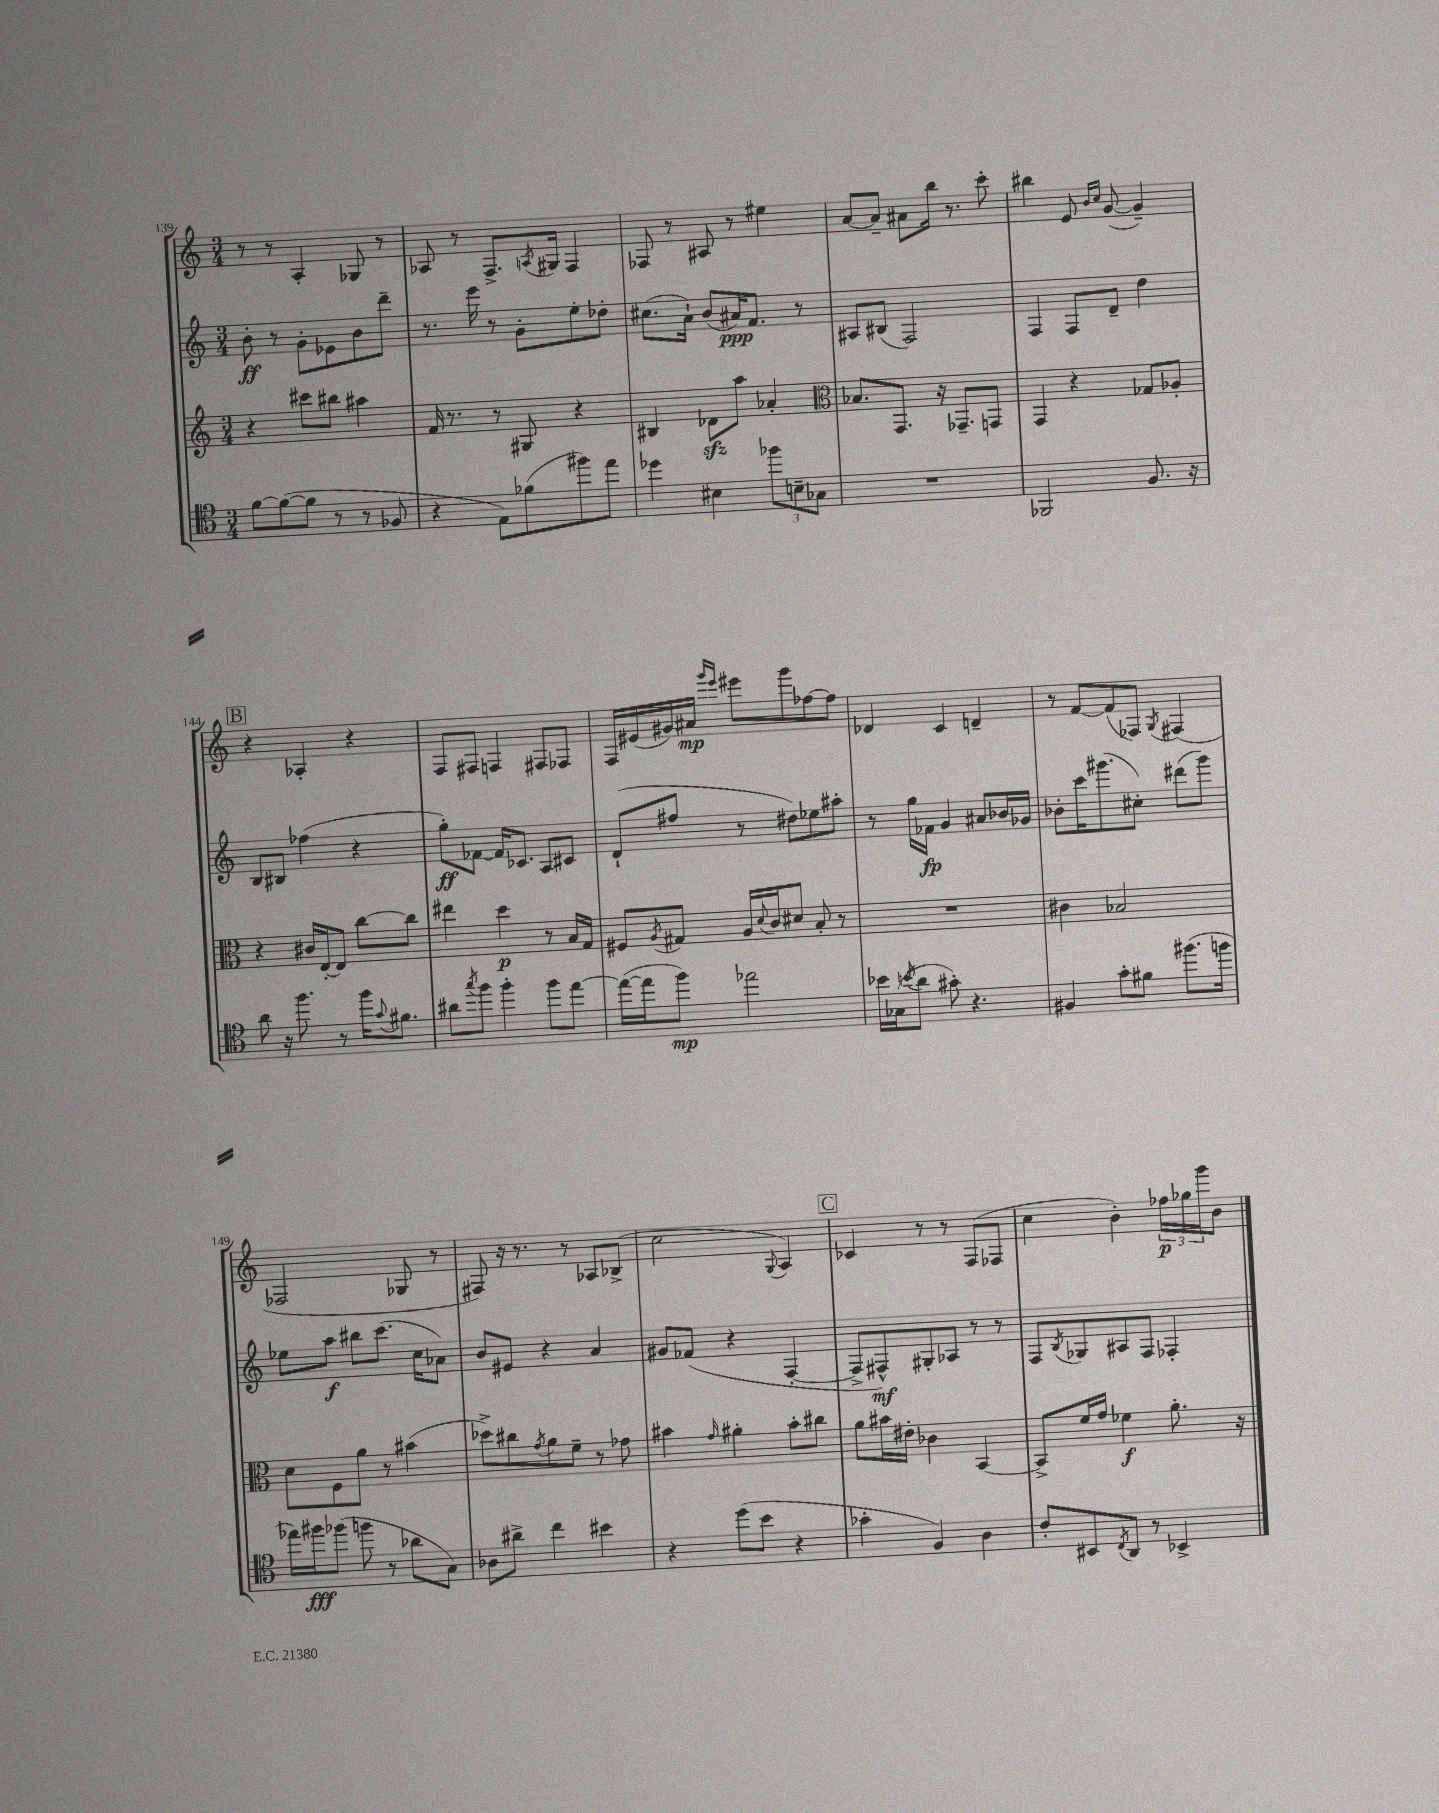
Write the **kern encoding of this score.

**kern	**dynam	**kern	**dynam	**kern	**dynam	**kern	**dynam
*part4	*part4	*part3	*part3	*part2	*part2	*part1	*part1
*staff4	*staff4	*staff3	*staff3	*staff2	*staff2	*staff1	*staff1
*clefC4	*	*clefG2	*	*clefG2	*	*clefG2	*
*k[]	*	*k[]	*	*k[]	*	*k[]	*
*M3/4	*	*M3/4	*	*M3/4	*	*M3/4	*
=139	=139	=139	=139	=139	=139	=139	=139
[8f\L	.	4r	.	8b'\	ff	8r	.
(8f\_	.	.	.	8r	.	8r	.
8f\J]	.	8ccc#X\L	.	8g'\L	.	4A'/	.
8r	.	8bb#X\J	.	8e-X\	.	.	.
8r	.	4aa#X\	.	8b\	.	8G-X/	.
8F-X/	.	.	.	8ddd~\J	.	8r	.
=140	=140	=140	=140	=140	=140	=140	=140
4r	.	16f/	.	8.r	.	8A-X/	.
.	.	8.r	.	.	.	.	.
.	.	.	.	.	.	8r	.
.	.	.	.	16eee\	.	.	.
8E\L)	.	8r	.	8r	.	8.F^/L	.
(8f-X\	.	8G#X/	.	8g'\L	.	.	.
.	.	.	.	.	.	8qAn/	.
.	.	.	.	.	.	16G#X/Jk	.
8ff#X\)	.	4r	.	8ee'\	.	4F/	.
8ee\J	.	.	.	8dd-X'\J	.	.	.
=141	=141	=141	=141	=141	=141	=141	=141
4dd-X\	.	4B#X/	.	(8.cc#X\L	.	8F-X/	.
.	.	.	.	.	.	8r	.
.	.	.	.	16a`\Jk)	.	.	.
4B#X\	.	8d-Xzz\L	.	(8b/L	.	8A#X/	.
.	.	8aa\J	.	16a#X/K)	ppp	8r	.
.	.	.	.	8.f/J	.	.	.
12ff-X\L	.	4a-X'/	.	.	.	4ee#X\	.
12Bn~\	.	.	.	.	.	.	.
.	.	.	.	8r	.	.	.
12G-X\J	.	.	.	.	.	.	.
=142	=142	=142	=142	=142	=142	=142	=142
*	*	*clefC3	*	*	*	*	*
2.r	.	8.B-X/L	.	8A#X/L	.	[8a/L	.
.	.	.	.	(8B#X/J	.	8a~/J]	.
.	.	8.GG/J	.	.	.	.	.
.	.	.	.	2F/)	.	8a#X\L	.
.	.	16r	.	.	.	16bb\Jk	.
.	.	8.GG-X~/L	.	.	.	8.r	.
.	.	8GGn/J	.	.	.	8ccc'\	.
=143	=143	=143	=143	=143	=143	=143	=143
2FF-X/	.	4GG/	.	4F/	.	4bb#X\	.
.	.	4r	.	8F/L	.	8e/	.
.	.	.	.	.	.	16qqb/LL	.
.	.	.	.	.	.	16qqcc/JJ	.
.	.	.	.	8d~/J	.	([8g/	.
8.F/	.	8G-X/L	.	4dd\	.	4g~/])	.
.	.	8A-X'/J	.	.	.	.	.
16r	.	.	.	.	.	.	.
!!LO:LB:g=z
!!LO:REH:place=s1:t=B
=144	=144	=144	=144	=144	=144	=144	=144
8a\	.	4r	.	8B/L	.	4r	.
16r	.	.	.	8B#X/J	.	.	.
8.ff\	.	.	.	.	.	.	.
.	.	16c#X/LL	.	(4ff-X\	.	4A-X'/	.
.	.	[16E'/J	.	.	.	.	.
8r	.	8E/J]	.	.	.	.	.
16ff\KL	.	[8cc\L	.	4r	.	4r	.
8qqg/	.	.	.	.	.	.	.
8.f#X\J	.	.	.	.	.	.	.
.	.	8cc\J]	.	.	.	.	.
=145	=145	=145	=145	=145	=145	=145	=145
8a#X\L	.	4ee#X\	.	8gg'\L)	ff	8F/L	.
8qgg/	.	.	.	.	.	.	.
8ff\J	.	.	.	[8f-X\J	.	8F#X/J	.
4ff'\	.	4dd\	p	16f-/KL]	.	4Fn/	.
.	.	.	.	8.c-X/J	.	.	.
8ff\L	.	8r	.	8A/L	.	8F#X/L	.
[8ee\J	.	16B/LL	.	8c#X/J	.	8F-X/J	.
.	.	16G/JJ	.	.	.	.	.
=146	=146	=146	=146	=146	=146	=146	=146
(16ee\LL_	.	8F#X/L	.	(8d`/L	.	16F/LL	.
16ee\J]	.	.	.	.	.	(16e#X/	.
.	.	8qA/	.	.	.	.	.
8ff\J)	mp	8G#X/J	.	8ff#X/J	.	16g#X/)	.
.	.	.	.	.	.	16a#X/JJ	mp
.	.	.	.	.	.	16qqggg/LL	.
.	.	.	.	.	.	16qqeee/JJ	.
2ee-X\	.	16A/LL	.	8r	.	8eee#X\L	.
.	.	8qqd/	.	.	.	.	.
.	.	16c/J	.	.	.	.	.
.	.	8d#X/J	.	8dd#X\L)	.	8ggg\	.
.	.	8B'/	.	8ee-X\	.	[8ff-X\	.
.	.	8r	.	8aa#X'\J	.	8ff-\J]	.
=147	=147	=147	=147	=147	=147	=147	=147
16b-X\LL	.	2.r	.	8r	.	4d-X/	.
(16G-X\J	.	.	.	.	.	.	.
8qbn/	.	.	.	.	.	.	.
8a\J	.	.	.	16gg\LL	.	.	.
.	.	.	.	16f-X\JJ	fp	.	.
8g#X'\)	.	.	.	4g/	.	4c/	.
4.r	.	.	.	.	.	.	.
.	.	.	.	8a#X/L	.	4dn~/	.
.	.	.	.	16b-X/L	.	.	.
.	.	.	.	16g-X/JJ	.	.	.
=148	=148	=148	=148	=148	=148	=148	=148
4F#X/	.	4c#X\	.	8b-X'\L	.	8r	.
.	.	.	.	16ccc\K	.	[8f/L	.
.	.	.	.	(8.ggg#X\	.	.	.
8g'\L	.	2B-X/	.	.	.	(8f/]	.
8f#X\J	.	.	.	8cc#X'\J)	.	8F-X/J)	.
.	.	.	.	.	.	8qG/	.
(8.ff#X\L	.	.	.	(8ddd#X\L	.	(4F#X/	.
.	.	.	.	8ggg#\J)	.	.	.
16ffn\Jk	.	.	.	.	.	.	.
!!LO:LB:g=z
=149	=149	=149	=149	=149	=149	=149	=149
16ee-X\LL)	.	8d\L	.	8ee-X\L	.	2F-X/	.
16ff#X\J	fff	.	.	.	.	.	.
(8ff-X\J	.	8F\	.	8aa\J	f	.	.
8ffn\	.	8a\J	.	8bb#X\L	.	.	.
8r	.	8r	.	(8.ccc\J	.	.	.
8a-X\L	.	(4b#X\	.	.	.	8G-X/	.
.	.	.	.	16cc\KL	.	.	.
8G\J)	.	.	.	8a-X\J)	.	8r	.
=150	=150	=150	=150	=150	=150	=150	=150
8A-X\L	.	8dd-X^\L)	.	8b/L	.	8F#X/)	.
8a#X^\J	.	8cc#X\	.	8e#X/J	.	16r	.
.	.	.	.	.	.	8.r	.
.	.	8qg/	.	.	.	.	.
4cc\	.	8a\	.	4r	.	.	.
.	.	8f~\J	.	.	.	8r	.
4b#X\	.	8r	.	4a/	.	8A-X/L	.
.	.	8g-X\	.	.	.	(8B-X^/J	.
=151	=151	=151	=151	=151	=151	=151	=151
4r	.	4b#X\	.	8g#X/L	.	2cc\	.
.	.	.	.	(8f-X/J	.	.	.
.	.	16qqg/	.	.	.	.	.
(8dd\L	.	4a#X'\	.	4r	.	.	.
8b\J	.	.	.	.	.	.	.
.	.	.	.	.	.	8qqG/	.
4r	.	8b#'\L	.	[4F'/	.	4A/)	.
.	.	8cc#X\J	.	.	.	.	.
!!LO:REH:place=s1:t=C
=152	=152	=152	=152	=152	=152	=152	=152
4g-X'\	.	8a\L	.	8F^/L]	.	4c-X/	.
.	.	16b#X\L	.	8F#X^^/)	mf	.	.
.	.	16e#X'\JJ	.	.	.	.	.
4F/)	.	4c-X\	.	8G#X'/	.	8r	.
.	.	.	.	8A-X/J	.	8r	.
4A\	.	[4BB/	.	8r	.	(8F/L	.
.	.	.	.	8r	.	8F-X/J	.
=153	=153	=153	=153	=153	=153	=153	=153
8c'/L	.	8BB^/L]	.	8F/L	.	4cc\	.
.	.	.	.	8qB/	.	.	.
8BB#X/	.	16f/L	.	8G-X/	.	.	.
.	.	16g/JJ	.	.	.	.	.
8qC/	.	.	.	.	.	.	.
8AA/J	.	4f-X\	f	8A#X/	.	4b'\)	.
8r	.	.	.	8F/J	.	.	.
4BB-X^/	.	8.a'\	.	4F-X'/	.	24ff-X\LL	p
.	.	.	.	.	.	24gg-X\	.
.	.	.	.	.	.	24ggg\J	.
.	.	.	.	.	.	8b\J	.
.	.	16r	.	.	.	.	.
==	==	==	==	==	==	==	==
*-	*-	*-	*-	*-	*-	*-	*-
